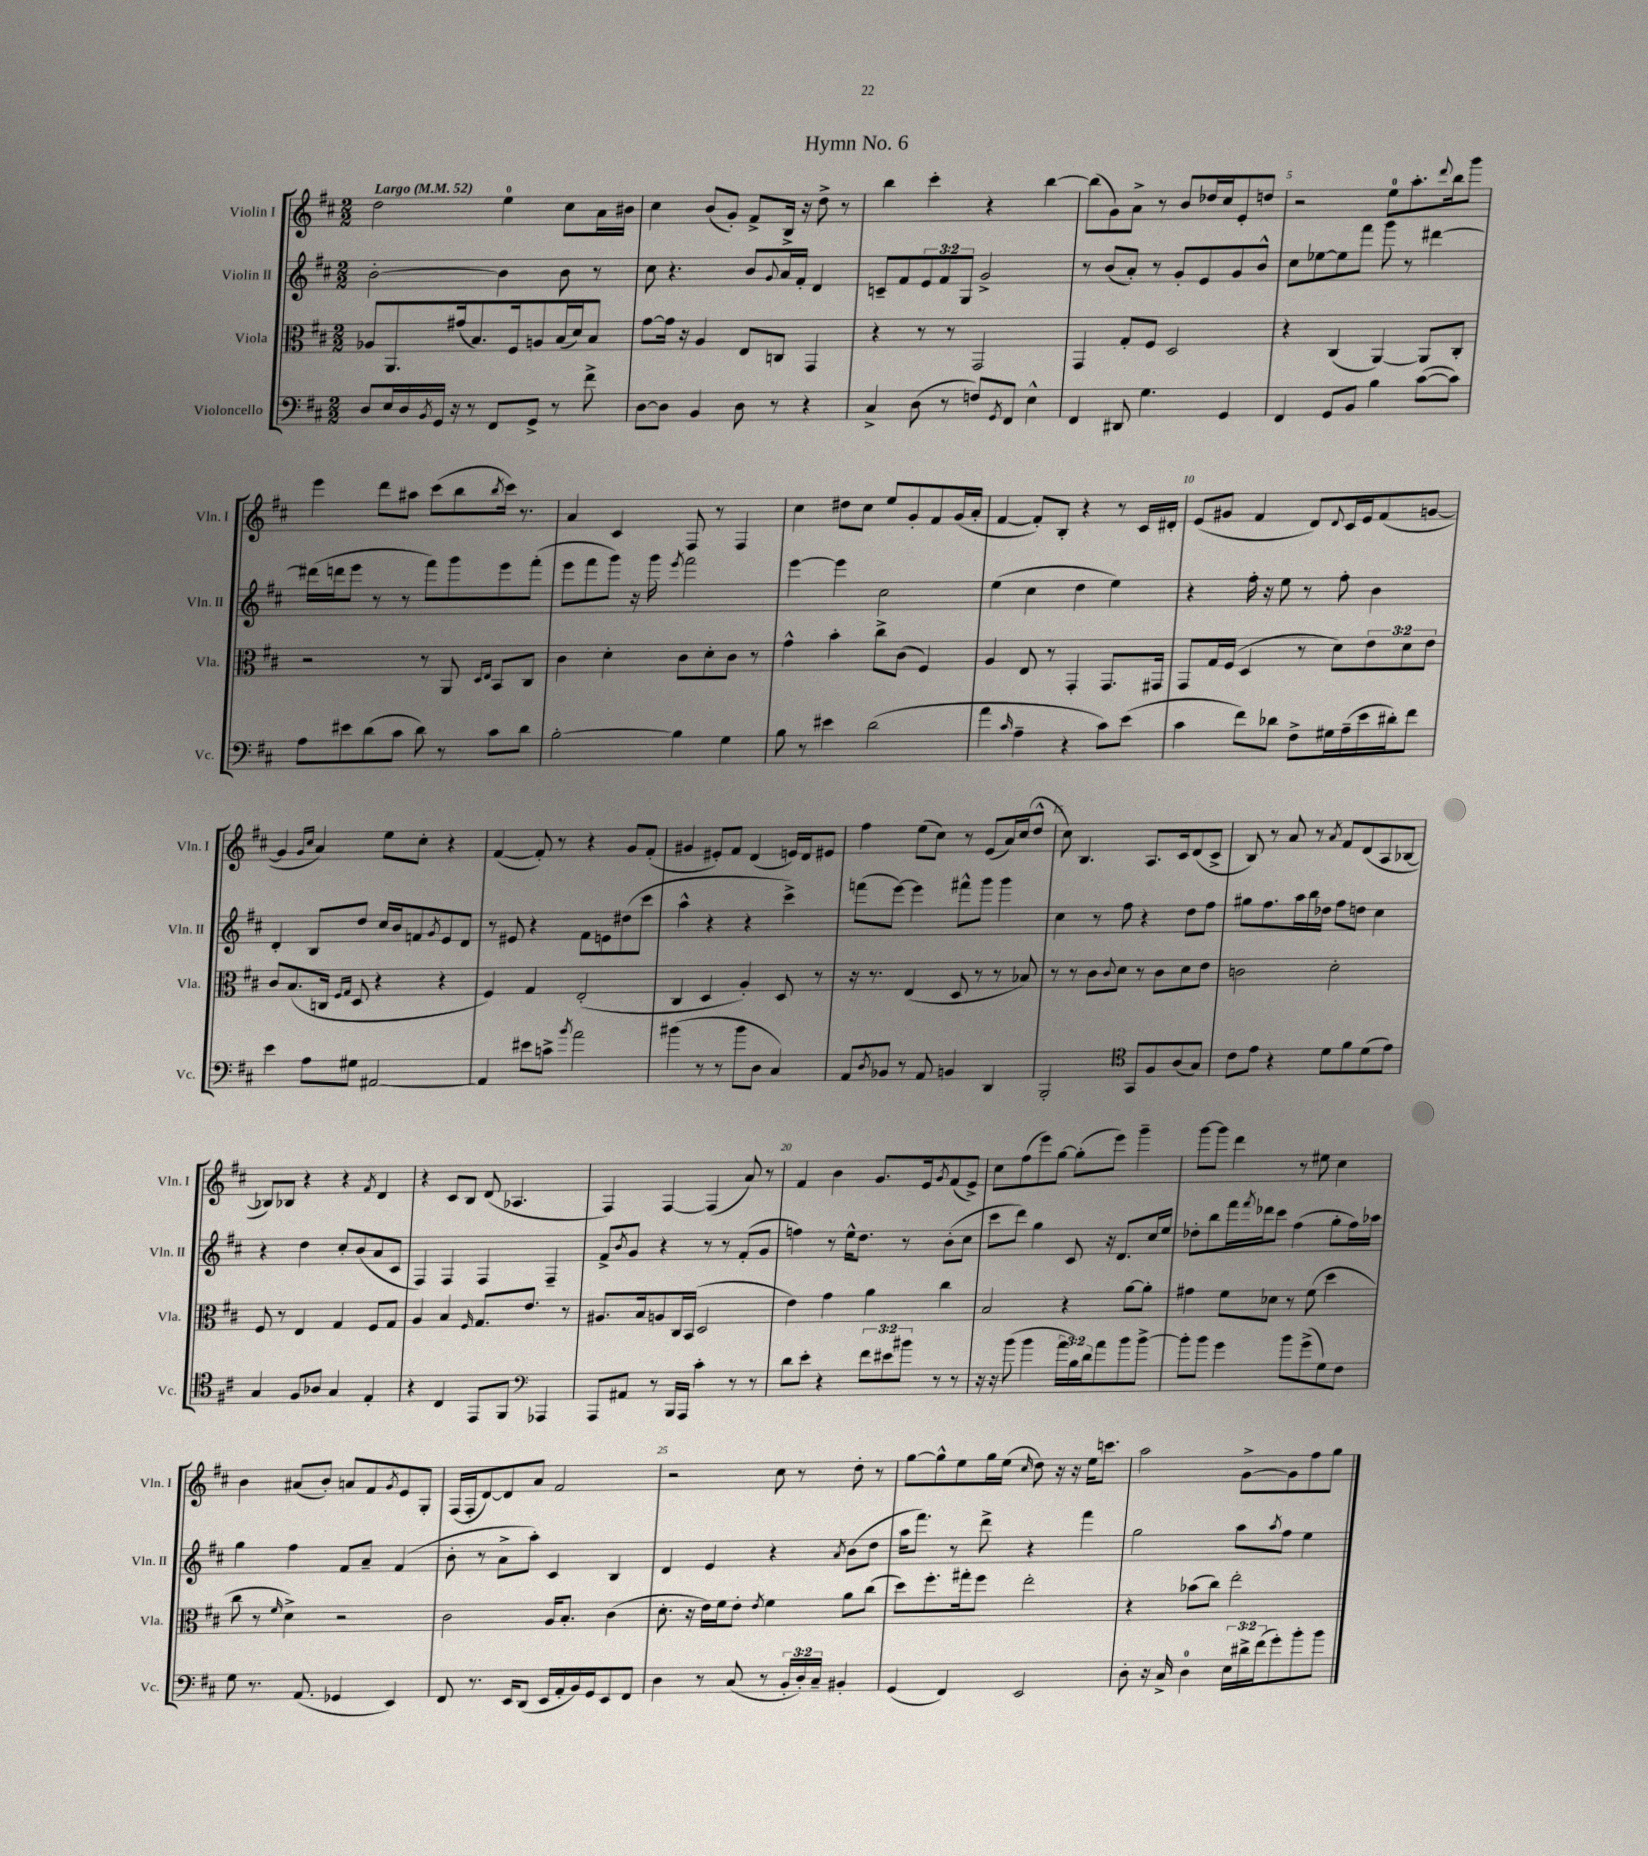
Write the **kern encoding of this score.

**kern	**kern	**kern	**kern
*staff4	*staff3	*staff2	*staff1
*clefF4	*clefC3	*clefG2	*clefG2
*k[f#c#]	*k[f#c#]	*k[f#c#]	*k[f#c#]
*M2/2	*M2/2	*M2/2	*M2/2
*MM52	*MM52	*MM52	*MM52
8D/L	8A-/L	[2b'\	2dd\
16E/L	8.AA/	.	.
16D/	.	.	.
8qBB/	.	.	.
16GG/JJ	.	.	.
16r	(16g#/k	.	.
8r	8.B/)	.	.
8FF#/L	.	4b\]	4ee\
.	16F#/k	.	.
8GG^/J	8A/	.	.
8r	(16B/L	8b\	8cc#\L
.	16d/J)	.	.
8f#^\	8B/J	8r	16a\L
.	.	.	16b#\JJ
=	=	=	=
[8D\L	[8g\L	8cc#\	4cc#\
8D\]J	16g\]Jk	4.r	.
.	16r	.	.
4BB/	4A/	.	(8b/L
.	.	.	8g'/J)
8D\	8E/L	8b/L	8f#^/L
.	.	8qqg/	.
8r	8C/J	16a/L	16B^/Jk
.	.	16f#'/JJ	16r
4r	4GG/	4d/	8dd^\
.	.	.	8r
=	=	=	=
4C#^/	4r	8c~/L	4bb\
.	.	8f#/	.
(8D\	8r	12e/	4ccc#'\
.	.	12f#/	.
8r	8r	.	.
.	.	12G/J	.
8F/L)	2GG/	2g^/	4r
8qGG/	.	.	.
8FF#/J	.	.	.
4E^^\	.	.	[4bb\
=	=	=	=
4FF#/	4GG/	8r	(8bb\]L
.	.	(8b/L	8g\)
8DD#/	8G'/L	8a'/J)	8a^\J
4.G\	8F#/J	8r	8r
.	2D/	8g'/L	8b/L
.	.	8e/	16dd-/L
.	.	.	16cc#/J
4GG/	.	8g/	8e'/
.	.	8b^^/J	8dd/J
=	=	=	=
4FF#/	4r	8cc#\L	2r
.	.	[8ee-\	.
8GG/L	(4C#/	8ee-\]	.
8BB/J	.	8fff#\J	.
4B\	[4AA/)	8ggg\	8ee\L
.	.	8r	8.aa'\
([8c#\L	8AA/]L	[4ddd#\	.
.	.	.	8qqddd/
.	.	.	16bb\k
8c#\]J)	8C#'/J	.	8ggg\J
=	=	=	=
8A\L	2r	(16ddd#\]LL	4eee\
.	.	16ddd\J	.
8e#\	.	8eee\J	.
(8d\	.	8r	8ddd\L
8c#\J	.	8r	8aa#\J
8d\)	8r	8fff#\L)	(8ccc#\L
8r	8AA/	8ggg\	8bb\
.	16qqD/LL	.	.
.	16qqE/JJ	.	8qbb/
8c#\L	8BB/L	8eee\	16ccc#\Jk)
.	.	.	8.r
8d\J	8C#/J	(8fff#'\J	.
=	=	=	=
[2B'\	4c#\	8eee\L	4a/
.	.	8fff#\	.
.	4d'\	8ggg\J)	4c#/
.	.	16r	.
.	.	16ggg\	.
.	.	8qeee/	.
4B\]	8c#\L	2fff#\	8F#/
.	8d'\	.	8r
4G\	8c#\J	.	4F#/
.	8r	.	.
=	=	=	=
8B\	4g^^\	[4eee\	4cc#\
8r	.	.	.
4e#\	4b'\	4eee\]	8dd#\L
.	.	.	8cc#\J
(2d\	8cc#^\L	2cc#\	8ee/L
.	(8c#\J	.	8g'/
.	4F#/)	.	8f#/
.	.	.	(16g/L
.	.	.	16a'/JJ
=	=	=	=
4a\	4A/	(4ee\	[4f#/
16qqc#/	.	.	.
4A~\	8E/	4cc#\	8f#'/]L)
.	8r	.	8B'/J
4r	4GG'/	4dd\	4r
8c#\L)	8.GG/L	4ee\)	8r
(8e\J	.	.	16c#/LL
.	16GG#/Jk	.	16d#'/JJ
=	=	=	=
4c#\	8GG/L	4r	(8e/L
.	16G/L	.	8g#/J
.	(16F#/JJ	.	.
8f#\L)	4D/	16ff#'\	4f#/
.	.	16r	.
8d-\J	.	8ee\	.
8F#^\L	8r	8r	8d/L)
.	.	.	8qqd/
16G#\L	8d\L)	8ff#'\	16c#/L
(16A~\	.	.	16e/J
16e\	12e\	4b\	(8f#/
16d#'\J)	.	.	.
.	12d\	.	.
8f#\J	.	.	[8g/J
.	12e\J	.	.
=	=	=	=
4e\	8c#/L	4d'/	4g/]
.	(8.B/	.	.
.	.	.	16qqg/LL
.	.	.	16qqcc#/JJ
8A\L	.	8B/L	4a/)
.	16C/Jk	.	.
.	16qqF#/LL	.	.
.	16qqG/JJ	.	.
8G#\J	8D/	8dd/J	.
[2AA#/	4r	16cc#/LL	8ee\L
.	.	16b/J	.
.	.	8f/	8cc#'\J
.	.	8qg/	.
.	4r	8e/	4r
.	.	8d/J	.
=	=	=	=
4AA#/]	4F#/)	8r	([4f#/
.	.	8e#/	.
8e#\L	4G/	4r	8f#'/])
8c^\J	.	.	8r
8qb/	.	.	.
2a\	(2E'/	8f#\L	4r
.	.	8e\	.
.	.	(8dd#\	8g/L
.	.	8ccc#\J	(8f#'/J
=	=	=	=
(4b#\	4C#/	4aa^^\	4g#/
8r	4D/	4r	8e#'/L)
8r	.	.	8f#/J
8b#\L	4A'/)	4r	(4d/
8D\J	.	.	.
4C#/)	8D/	4ccc#^\)	16e/LL)
.	.	.	16d/J
.	8r	.	8e#/J
=	=	=	=
8AA/L	16r	(8fff\L	4ff#\
.	8.r	.	.
8qD/	.	.	.
8BB-/J	.	[8eee\J)	.
8r	(4E/	4eee\]	(8ee\L
8AA/	.	.	8cc#\J)
4BB/	8D/	8fff#^^\L	8r
.	8r	8ggg\J	(8e/L
4DD/	8r	4ggg\	16a/L)
.	.	.	(16cc#/J
.	8B-/)	.	8dd^^/J
=	=	=	=
2BBB'/	8r	4cc#\	8cc#\)
.	8r	.	4.B/
.	8c#\L	8r	.
.	8qqc#/	.	.
.	8d\J	8ff#\	.
*clefC4	*	*	*
8GG/L	8r	4r	8.A/L
8F#/	8c#\L	.	.
.	.	.	16c#/k
(8A/	8d\	8dd\L	(8d/
8G/J)	8e\J	8ff#\J	8c#^/J
=	=	=	=
8c#\L	2c\	8gg#\L	8B/)
8e\J	.	8.ff#\	8r
4r	.	.	8a/
.	.	16aa\L	.
.	.	16bb\	8r
.	.	16dd-\JJ	.
.	.	.	8qa/
8d\L	2d'\	8ff#\L	8f#/L
8f#\	.	8dd\J	(8d/
(8d\	.	4cc#\	8A/
8e\J)	.	.	[8B-/J
=	=	=	=
4G/	8F#/	4r	8B-/]L)
.	8r	.	8B-/J
8F#/L	4E/	4dd\	4r
8A-/J	.	.	.
4G/	4G/	8cc#'/L	4r
.	.	(8b/	.
.	.	.	8qf#/
4E'/	8F#/L	8a/	4d/
.	8G/J	8c#/J	.
=	=	=	=
4r	4A/	4F#/)	4r
4C#/	4B/	4F#/	8c#/L
.	.	.	8B/J
.	16qqF#/	.	.
8EE/L	8.G/L	4F#/	(8d/
8FF#/J	.	.	4.A-/
.	8.e/J	.	.
*clefF4	*	*	*
4AAA-/	.	4F#~/	.
.	8r	.	.
=	=	=	=
8AAA/L	8.A#/L	8f#^/L	4F#/)
.	.	8qb/	.
8AA#/J	.	8g/J	.
.	16B/k	.	.
8r	8A/	4r	[4F#/
16BBB/LL	16C#/L	.	.
16AAA/JJ	(16BB/JJ	.	.
4c#'\	2D/	8r	(4F#/]
.	.	8r	.
8r	.	(8f#'/L	8a/)
8r	.	8g/J	8r
=	=	=	=
8d\L	4e\)	4ff\)	4f#/
8e'\J	.	.	.
4r	4g\	8r	4b\
.	.	16ee^^\LK	.
.	.	8.dd\J	.
12f#\L	4a\	.	8.g/L
12e#\	.	.	.
.	.	8r	.
12b#\J	.	.	.
.	.	.	16e/k
.	.	.	8qg/
8r	4cc#\	(8b'\L	(8f#/
8r	.	8cc#\J	8e^/J)
=	=	=	=
16r	2B/	8ccc#\L	8cc#\L
16r	.	.	.
(8b\	.	8ddd\J)	(8ff#\
4b\	.	4gg\	8eee\)
.	.	.	[8gg\J
24a\LL	4r	8c#/	(8gg'\]L
24B\)	.	.	.
24d\J	.	.	.
8a\	.	16r	8eee\J)
.	.	8.d/L	.
8b\	[8a\L	.	4ggg~\
[8b^\J	8a'\]J	16cc#/L	.
.	.	16ee/JJ	.
=	=	=	=
8b'\]L	4g#\	8dd-'\L	[8ggg\L
8b\J	.	8bb\	8ggg\]J
4g\	8f#\L	16fff#\L	4ddd\
.	.	8qfff#/	.
.	.	16ddd-\J	.
.	8d-\J	8ccc#\J	.
8b\L	8r	(4ff#\	8r
(8g^\	(8f#\	.	8ee#\
8G\)	4dd\	8gg'\L	4cc#\
8F#\J	.	16ff#\L)	.
.	.	16aa-\JJ	.
=	=	=	=
8G\	8cc#\	4gg\	4b\
8.r	8r	.	.
.	16qqf#/	.	.
.	4d^\)	4ff#\	(8a#/L
(8.AA/	.	.	.
.	.	.	8b'/J)
4GG-/	2r	8f#/L	8a/L
.	.	8a~/J	8f#/
.	.	.	8qg/
4EE/)	.	(4f#/	8e/
.	.	.	8G'/J
=	=	=	=
8FF#/	2c#\	8b'\	(16F#/LL
.	.	.	16F#'/J
8.r	.	8r	[8d/)
.	.	8a^\L	8d/]
16EE/LK	.	.	.
(8DD/J	.	8aa'\J)	8a/J
16EE/LL	16A/LK	4c#/	2f#/
16AA'/	8.B'/J	.	.
16BB/)	.	.	.
16GG/J	.	.	.
8EE/	(4c#\	4B/	.
8FF#/J	.	.	.
=	=	=	=
4D\	8.d'\	4d/	2r
.	16r	.	.
8r	16e\LL)	4e/	.
.	16f#\J	.	.
(8C#/	8e'\J	.	.
.	8qe/	.	.
8r	4f#\	4r	8cc#\
24BB'/LL	.	.	8r
24D'/)	.	.	.
24C#~/JJ	.	.	.
.	.	8qa/	.
4BB#'/	8a\L	(8b\L	8dd'\
.	(8cc#\J	8dd\J	8r
=	=	=	=
(4GG/	8dd\L)	16aa\LK	[8gg\L
.	.	8.fff#\J)	.
.	8.ff#'\	.	8gg^^\]
4FF#/)	.	8r	8ee\
.	16gg#'\k	.	.
.	8ff#\J	8ddd^\	16gg\L
.	.	.	(16ee\JJ
.	.	.	16qqcc#/
2EE/	2ee'\	4r	8dd\)
.	.	.	16r
.	.	.	16r
.	.	4fff#\	16ee\LK
.	.	.	8.ccc\J
=	=	=	=
8D'\	4r	2gg\	2aa\
16r	.	.	.
16C#^/	.	.	.
4D\	(8b-\L	.	.
.	8cc#\J)	.	.
24E\LL	2ee'\	8aa\L	[8g^\L
24d#^\	.	.	.
(24f#\J	.	.	.
.	.	8qaa/	.
8g'\)	.	8ff#\J	8g\]
8b'\	.	4ee\	8ff#\
8b\J	.	.	8gg\J
==	==	==	==
*-	*-	*-	*-
